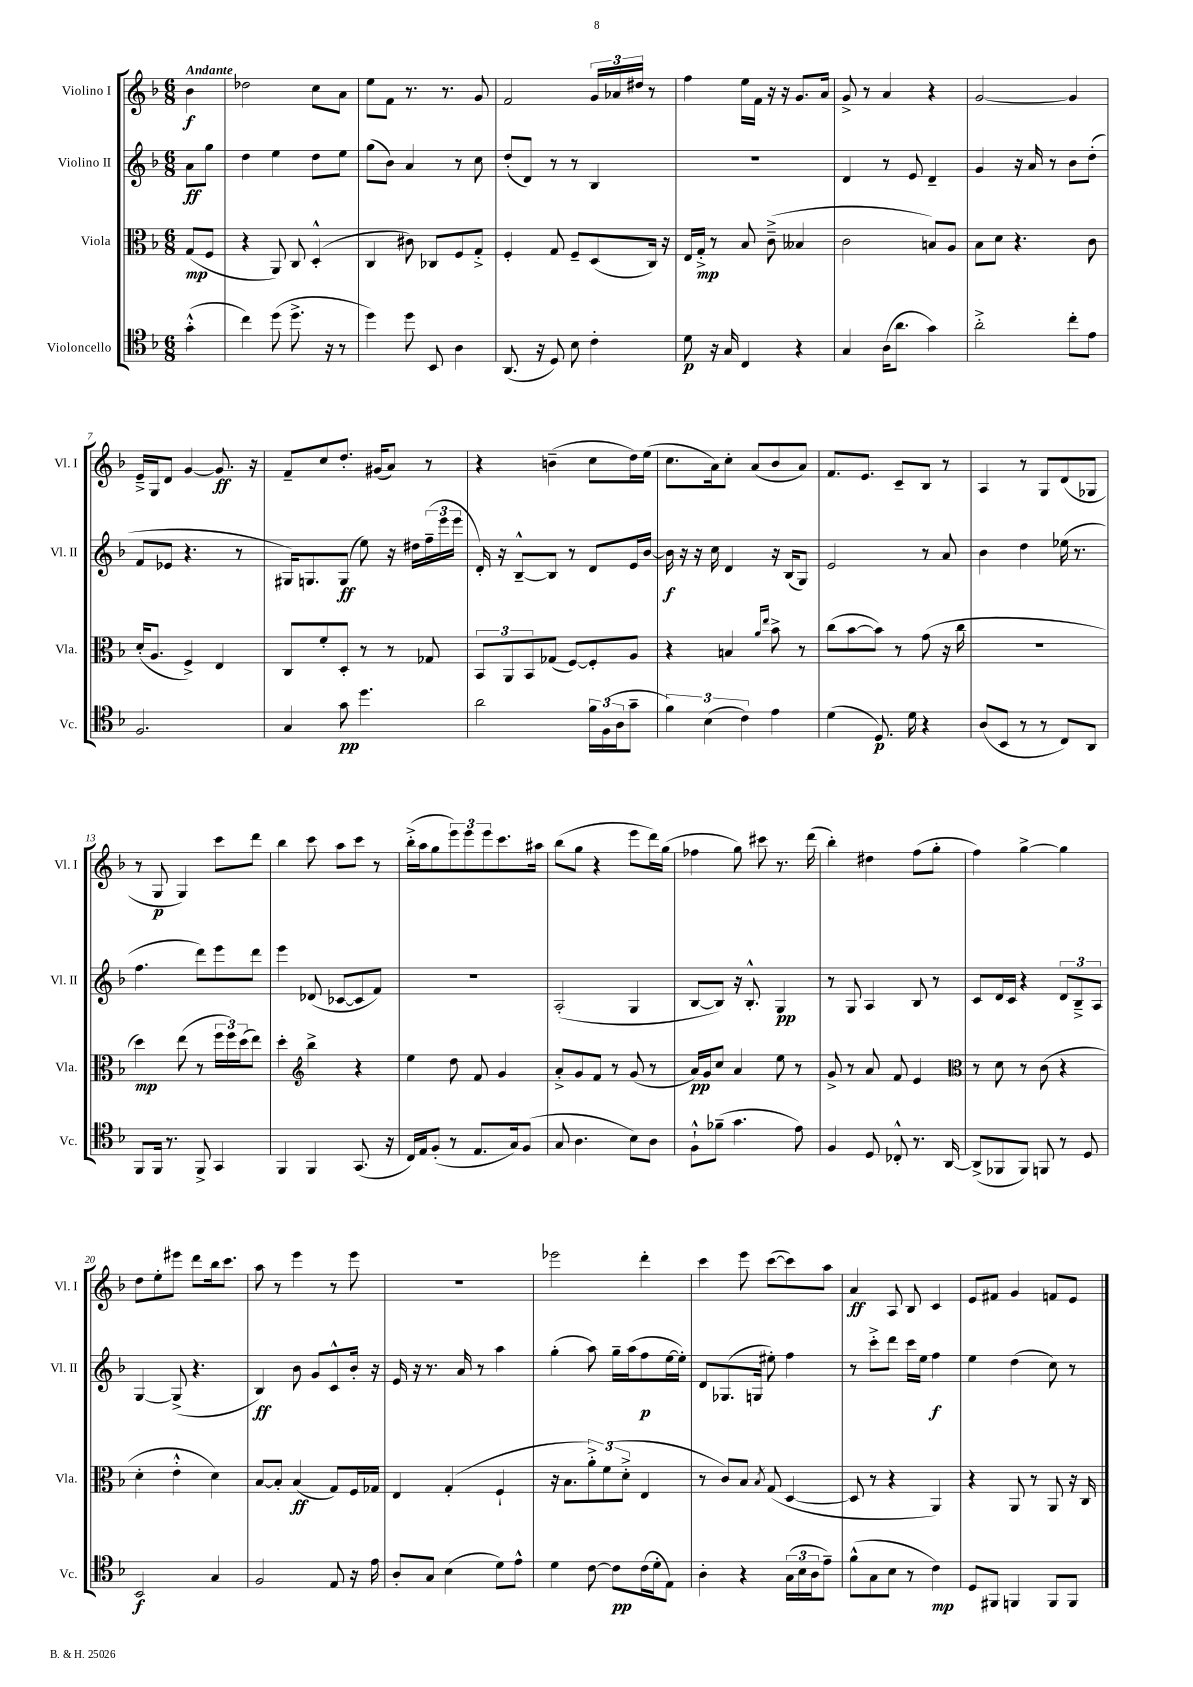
<<
\new StaffGroup <<
\new Staff = "s0" \with { instrumentName = "Violino I" shortInstrumentName = "Vl. I" } {
    \clef treble \key f \major \numericTimeSignature \time 6/8 \partial 4 \tempo "Andante"
    bes'4\f |
    des''2 c''8 a'8 |
    e''8 f'8 r8. r8. g'8 |
    f'2 \tuplet 3/2 { g'16 aes'16 dis''16 } r8 |
    f''4 e''16 f'16 r16 r16 g'8. a'16 |
    g'8-> r8 a'4 r4 |
    g'2~ g'4 |
    e'16---> g16 d'8 g'4~ g'8.\ff r16 |
    f'8-- c''8 d''8.-. gis'16( a'8) r8 |
    r4 b'4--( c''8 d''16) e''16( |
    c''8. a'16) c''8-. a'8( bes'8 a'8) |
    f'8. e'8. c'8-- bes8 r8 |
    a4 r8 g8 d'8( ges8 |
    r8 g8\p g4) c'''8 d'''8 |
    bes''4 c'''8 a''8 c'''8 r8 |
    bes''16-.->( a''16 g''8 \tuplet 3/2 { e'''8) e'''8 e'''8 } c'''8. ais''16 |
    bes''8( g''8 r4 e'''8 d'''16) g''16( |
    fes''4 g''8) cis'''8 r8. d'''16( |
    bes''4-.) dis''4 f''8( g''8-. |
    f''4) g''4~-> g''4 |
    d''8 e''8-. eis'''8 d'''8 bes''16 c'''8. |
    a''8 r8 e'''4 r8 e'''8 |
    R2. |
    ees'''2 d'''4-. |
    c'''4 e'''8 c'''8~( c'''8) a''8 |
    a'4\ff a8 bes8 c'4 |
    e'8 fis'8 g'4 f'8 e'8 \bar "|." |
}
\new Staff = "s1" \with { instrumentName = "Violino II" shortInstrumentName = "Vl. II" } {
    \clef treble \key f \major \numericTimeSignature \time 6/8 \partial 4
    a'8\ff g''8 |
    d''4 e''4 d''8 e''8 |
    g''8( bes'8) a'4 r8 c''8 |
    d''8-.( d'8) r8 r8 bes4 |
    R2. |
    d'4 r8 e'8 d'4-- |
    g'4 r16 a'16 r8 bes'8 d''8-.( |
    f'8 ees'8 r4. r8 |
    gis16) g8. g8\ff( e''8) r16 dis''16 \tuplet 3/2 { f''16--( e'''16 e'''16 } |
    d'16-.) r16 bes8~---^ bes8 r8 d'8 e'16 bes'16~ |
    bes'16\f r16 r16 c''16 d'4 r16 bes16( g8) |
    e'2 r8 a'8 |
    bes'4 d''4 ees''16( r8. |
    f''4. d'''8) e'''8 d'''8 |
    e'''4 des'8( ces'8~ ces'8 f'8) |
    R2. |
    a2-.( g4 |
    bes8~ bes8) r16 bes8.-.-^ g4\pp |
    r8 g8 a4 bes8 r8 |
    c'8 d'16 c'16 r4 \tuplet 3/2 { d'8 bes8---> a8 } |
    g4~ g8->( r4. |
    bes4\ff) bes'8 g'8 c'8-^ bes'16-. r16 |
    e'16 r16 r8. a'16 r8 a''4 |
    g''4-.( a''8) g''16-- a''16( f''8\p e''16~ e''16-.) |
    d'8 ges8.( g16 eis''8-.) f''4 |
    r8 c'''8-.-> d'''8 c'''16 e''16 f''4\f |
    e''4 d''4( c''8) r8 \bar "|." |
}
\new Staff = "s2" \with { instrumentName = "Viola" shortInstrumentName = "Vla." } {
    \clef alto \key f \major \numericTimeSignature \time 6/8 \partial 4
    g8\mp( f8 |
    r4 a,8) c8 d4-.-^( |
    c4 cis'8) ces8 f8 g8-.-> |
    f4-. g8 f8-- d8( c16) r16 |
    e16 g16-.->\mp r8 bes8 c'8--->( beses4 |
    c'2 b8) a8 |
    bes8 d'8 r4. c'8 |
    d'16-.( a8. f4->) e4 |
    c8 f'8-. d8-. r8 r8 ges8 |
    \tuplet 3/2 { bes,8 a,8 bes,8 } ges8( f8~) f8-. a8 |
    r4 b4 \grace { a'16 e''16 } bes'8-> r8 |
    c''8( bes'8~ bes'8) r8 g'8( r16 c''16 |
    R2. |
    d''4\mp) e''8( r8 \tuplet 3/2 { f''16 f''16) d''16( } e''8) |
    d''4-. \clef treble bes''4-> r4 |
    e''4 d''8 f'8 g'4 |
    a'8-.-> g'8 f'8 r8 g'8( r8 |
    a'16\pp) g'16 c''8 a'4 e''8 r8 |
    g'8-> r8 a'8 f'8 e'4 |
    \clef alto r8 d'8 r8 c'8( r4 |
    d'4-. e'4-.-^ d'4) |
    bes8~ bes8-. bes4\ff( g8) f16 ges16 |
    e4 g4-.( f4-! |
    r16 bes8. \tuplet 3/2 { a'8-.->) f'8( d'8-.-> } e4 |
    r8 c'8) bes8 \acciaccatura { bes8 } g8( d4~ |
    d8 r8 r4 a,4) |
    r4 a,8 r8 a,8 r16 c16 \bar "|." |
}
\new Staff = "s3" \with { instrumentName = "Violoncello" shortInstrumentName = "Vc." } {
    \clef tenor \key f \major \numericTimeSignature \time 6/8 \partial 4
    g'4-.-^( |
    c''4) d''8( d''8.-> r16 r8 |
    d''4) d''8 bes,8 a4 |
    a,8.( r16 d8) bes8 c'4-. |
    d'8\p r16 g16 c4 r4 |
    g4 a16( a'8. g'4) |
    a'2-.-> c''8-. e'8 |
    f2. |
    g4 g'8\pp d''4. |
    a'2 \tuplet 3/2 { f'16 f16( a16 } g'8-- |
    \tuplet 3/2 { f'4) bes4( c'4) } e'4 |
    d'4( d8.\p) d'16 r4 |
    a8( bes,8 r8 r8 c8) a,8 |
    f,8 f,16 r8. f,8-> g,4 |
    f,4 f,4 g,8.( r16 |
    c16) e16 f8-.( r8 e8. g16) f8( |
    g8 a4. bes8) a8 |
    f8-!-^ fes'8--( g'4. e'8) |
    f4 d8 ces8-.-^ r8. a,16~ |
    a,8->( fes,8 fes,8) f,8 r8 d8 |
    bes,2\f g4 |
    f2 e8 r16 e'16 |
    a8-. g8 bes4( d'8) e'8-^ |
    d'4 c'8~ c'8\pp c'16( d'16-. e8) |
    a4-. r4 \tuplet 3/2 { g16( bes16 a16 } e'8--) |
    f'8-^( g8 bes8 r8 c'4\mp) |
    d8 fis,8 f,4 f,8 f,8 \bar "|." |
}
>>
>>
